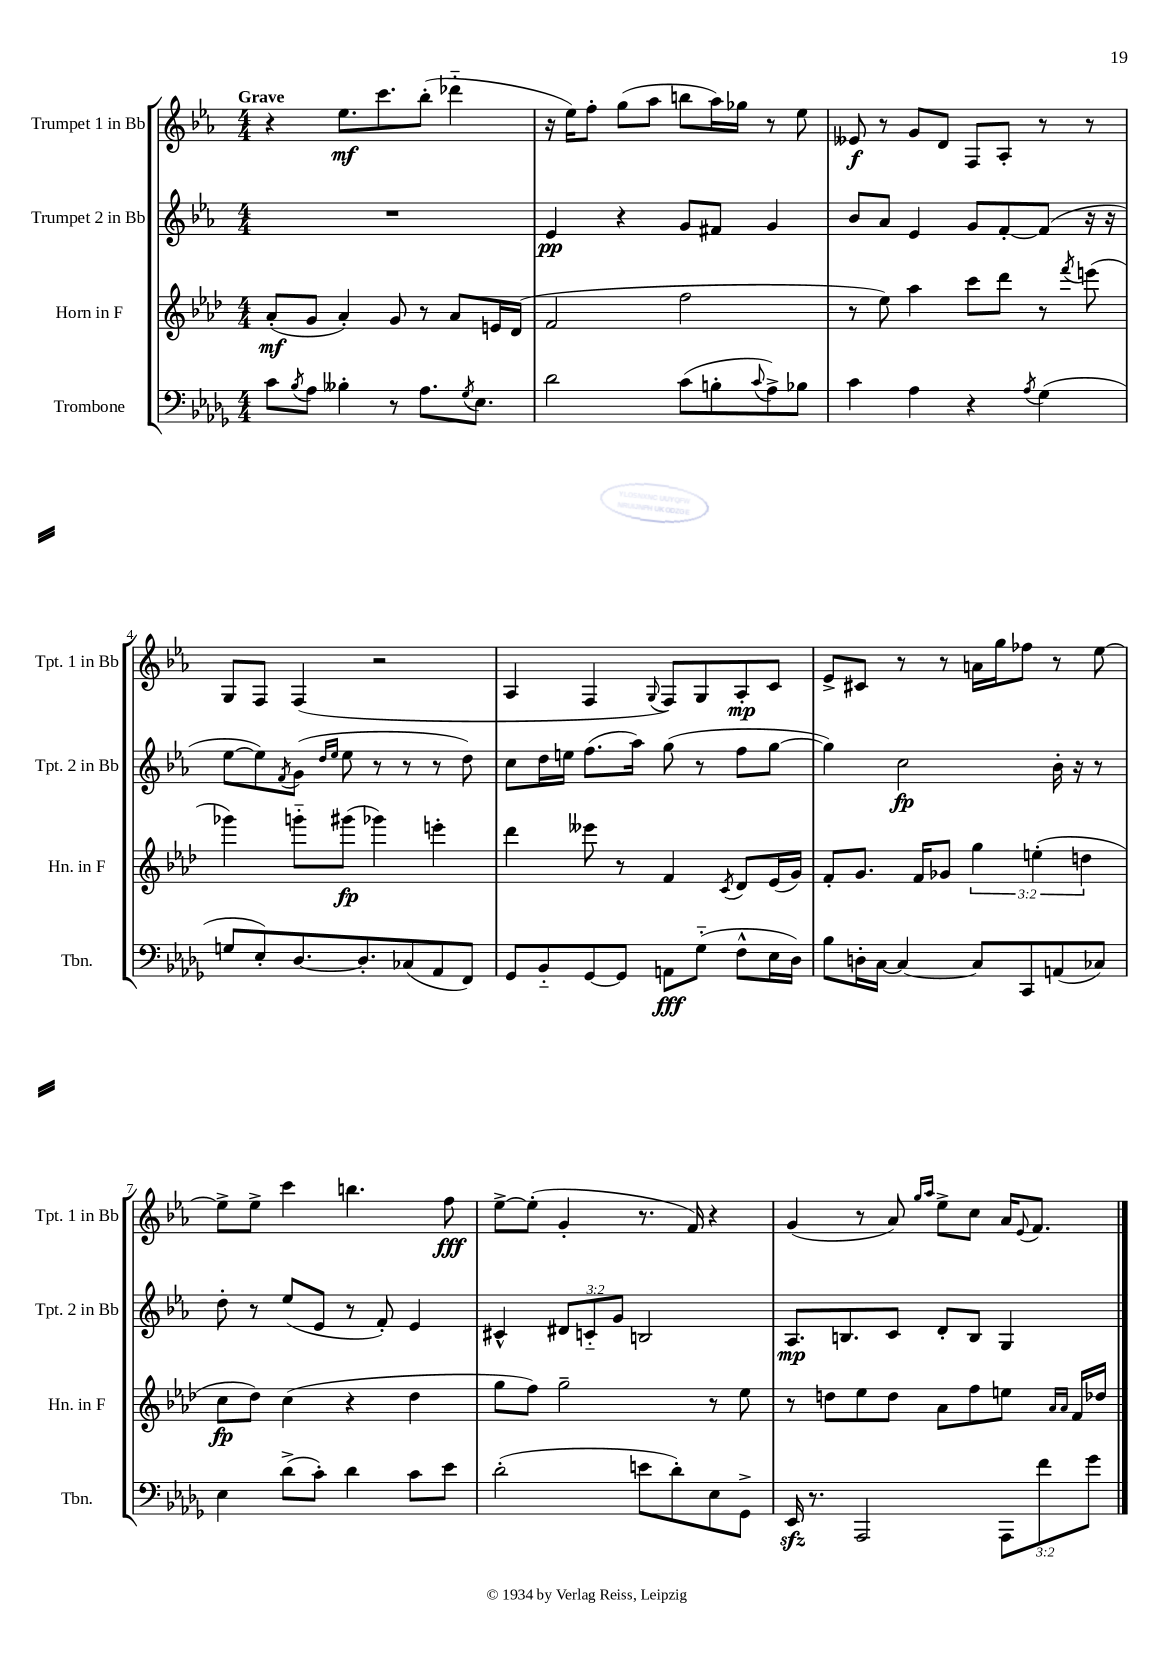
<<
\new StaffGroup <<
\new Staff = "s0" \with { instrumentName = "Trumpet 1 in Bb" shortInstrumentName = "Tpt. 1 in Bb" } {
    \clef treble \key ees \major \numericTimeSignature \time 4/4 \tempo "Grave"
    r4 ees''8.\mf c'''8. bes''8-.( des'''4-_ |
    r16 ees''16) f''8-. g''8( aes''8 b''8 aes''16) ges''16 r8 ees''8 |
    eeses'8\f r8 g'8 d'8 f8 aes8-. r8 r8 |
    g8 f8 f4( r2 |
    aes4 f4 \appoggiatura { g8 } f8) g8 aes8-.\mp c'8 |
    ees'8-> cis'8 r8 r8 a'16 g''16 fes''8 r8 ees''8~ |
    ees''8-> ees''8-> c'''4 b''4. f''8\fff |
    ees''8~-> ees''8-.( g'4-. r8. f'16) r4 |
    g'4( r8 aes'8) \grace { g''16 aes''16 } ees''8-> c''8 aes'16 \appoggiatura { ees'8 } f'8. \bar "|." |
}
\new Staff = "s1" \with { instrumentName = "Trumpet 2 in Bb" shortInstrumentName = "Tpt. 2 in Bb" } {
    \clef treble \key ees \major \numericTimeSignature \time 4/4 \override Staff.TupletNumber.text = #tuplet-number::calc-fraction-text
    R1 |
    ees'4\pp r4 g'8 fis'8 g'4 |
    bes'8 aes'8 ees'4 g'8 f'8~-. f'8( r16 r16 |
    ees''8~ ees''8) \acciaccatura { f'8 } g'8( \grace { d''16 ees''16 } ees''8 r8 r8 r8 d''8) |
    c''8 d''16 e''16 f''8.( aes''16) g''8( r8 f''8 g''8~ |
    g''4) c''2\fp bes'16-. r16 r8 |
    d''8-. r8 ees''8( ees'8 r8 f'8-.) ees'4 |
    cis'4-^ \tuplet 3/2 { dis'8 c'8-_ g'8 } b2 |
    aes8.\mp b8. c'8 d'8-. b8 g4 \bar "|." |
}
\new Staff = "s2" \with { instrumentName = "Horn in F" shortInstrumentName = "Hn. in F" } {
    \clef treble \key aes \major \numericTimeSignature \time 4/4 \override Staff.TupletNumber.text = #tuplet-number::calc-fraction-text
    aes'8-.\mf( g'8 aes'4-.) g'8 r8 aes'8 e'16 des'16( |
    f'2 f''2 |
    r8 ees''8) aes''4 c'''8 des'''8 r8 \acciaccatura { f'''8 } e'''8( |
    ges'''4) g'''8-_ gis'''8\fp( ges'''4) e'''4-. |
    des'''4 eeses'''8 r8 f'4 \acciaccatura { c'8 } des'8 ees'16( g'16) |
    f'8-. g'8. f'16 ges'8 \tuplet 3/2 { g''4 e''4-.( d''4 } |
    c''8\fp des''8) c''4( r4 des''4 |
    g''8 f''8) g''2-- r8 ees''8 |
    r8 d''8 ees''8 d''8 aes'8 f''8 e''8 \grace { aes'16 aes'16 } f'16 des''16 \bar "|." |
}
\new Staff = "s3" \with { instrumentName = "Trombone" shortInstrumentName = "Tbn." } {
    \clef bass \key des \major \numericTimeSignature \time 4/4 \override Staff.TupletNumber.text = #tuplet-number::calc-fraction-text
    c'8 \acciaccatura { bes8 } aes8 beses4-. r8 aes8. \acciaccatura { ges8 } ees8. |
    des'2 c'8( b8-. \appoggiatura { c'8 } aes8->) bes8 |
    c'4 aes4 r4 \acciaccatura { aes8 } ges4( |
    g8 ees8-.) des8.~ des8.-. ces8( aes,8 f,8) |
    ges,8 bes,8-_ ges,8~ ges,8 a,8\fff ges8-_( f8-^ ees16 des16) |
    bes8 d16-. c16~ c4~ c8 c,8 a,8( ces8) |
    ees4 des'8->( c'8-.) des'4 c'8 ees'8 |
    des'2-.( e'8 des'8-.) ees8 ges,8-> |
    ees,16\sfz r8. aes,,2 \tuplet 3/2 { aes,,8 f'8 ges'8 } \bar "|." |
}
>>
>>
